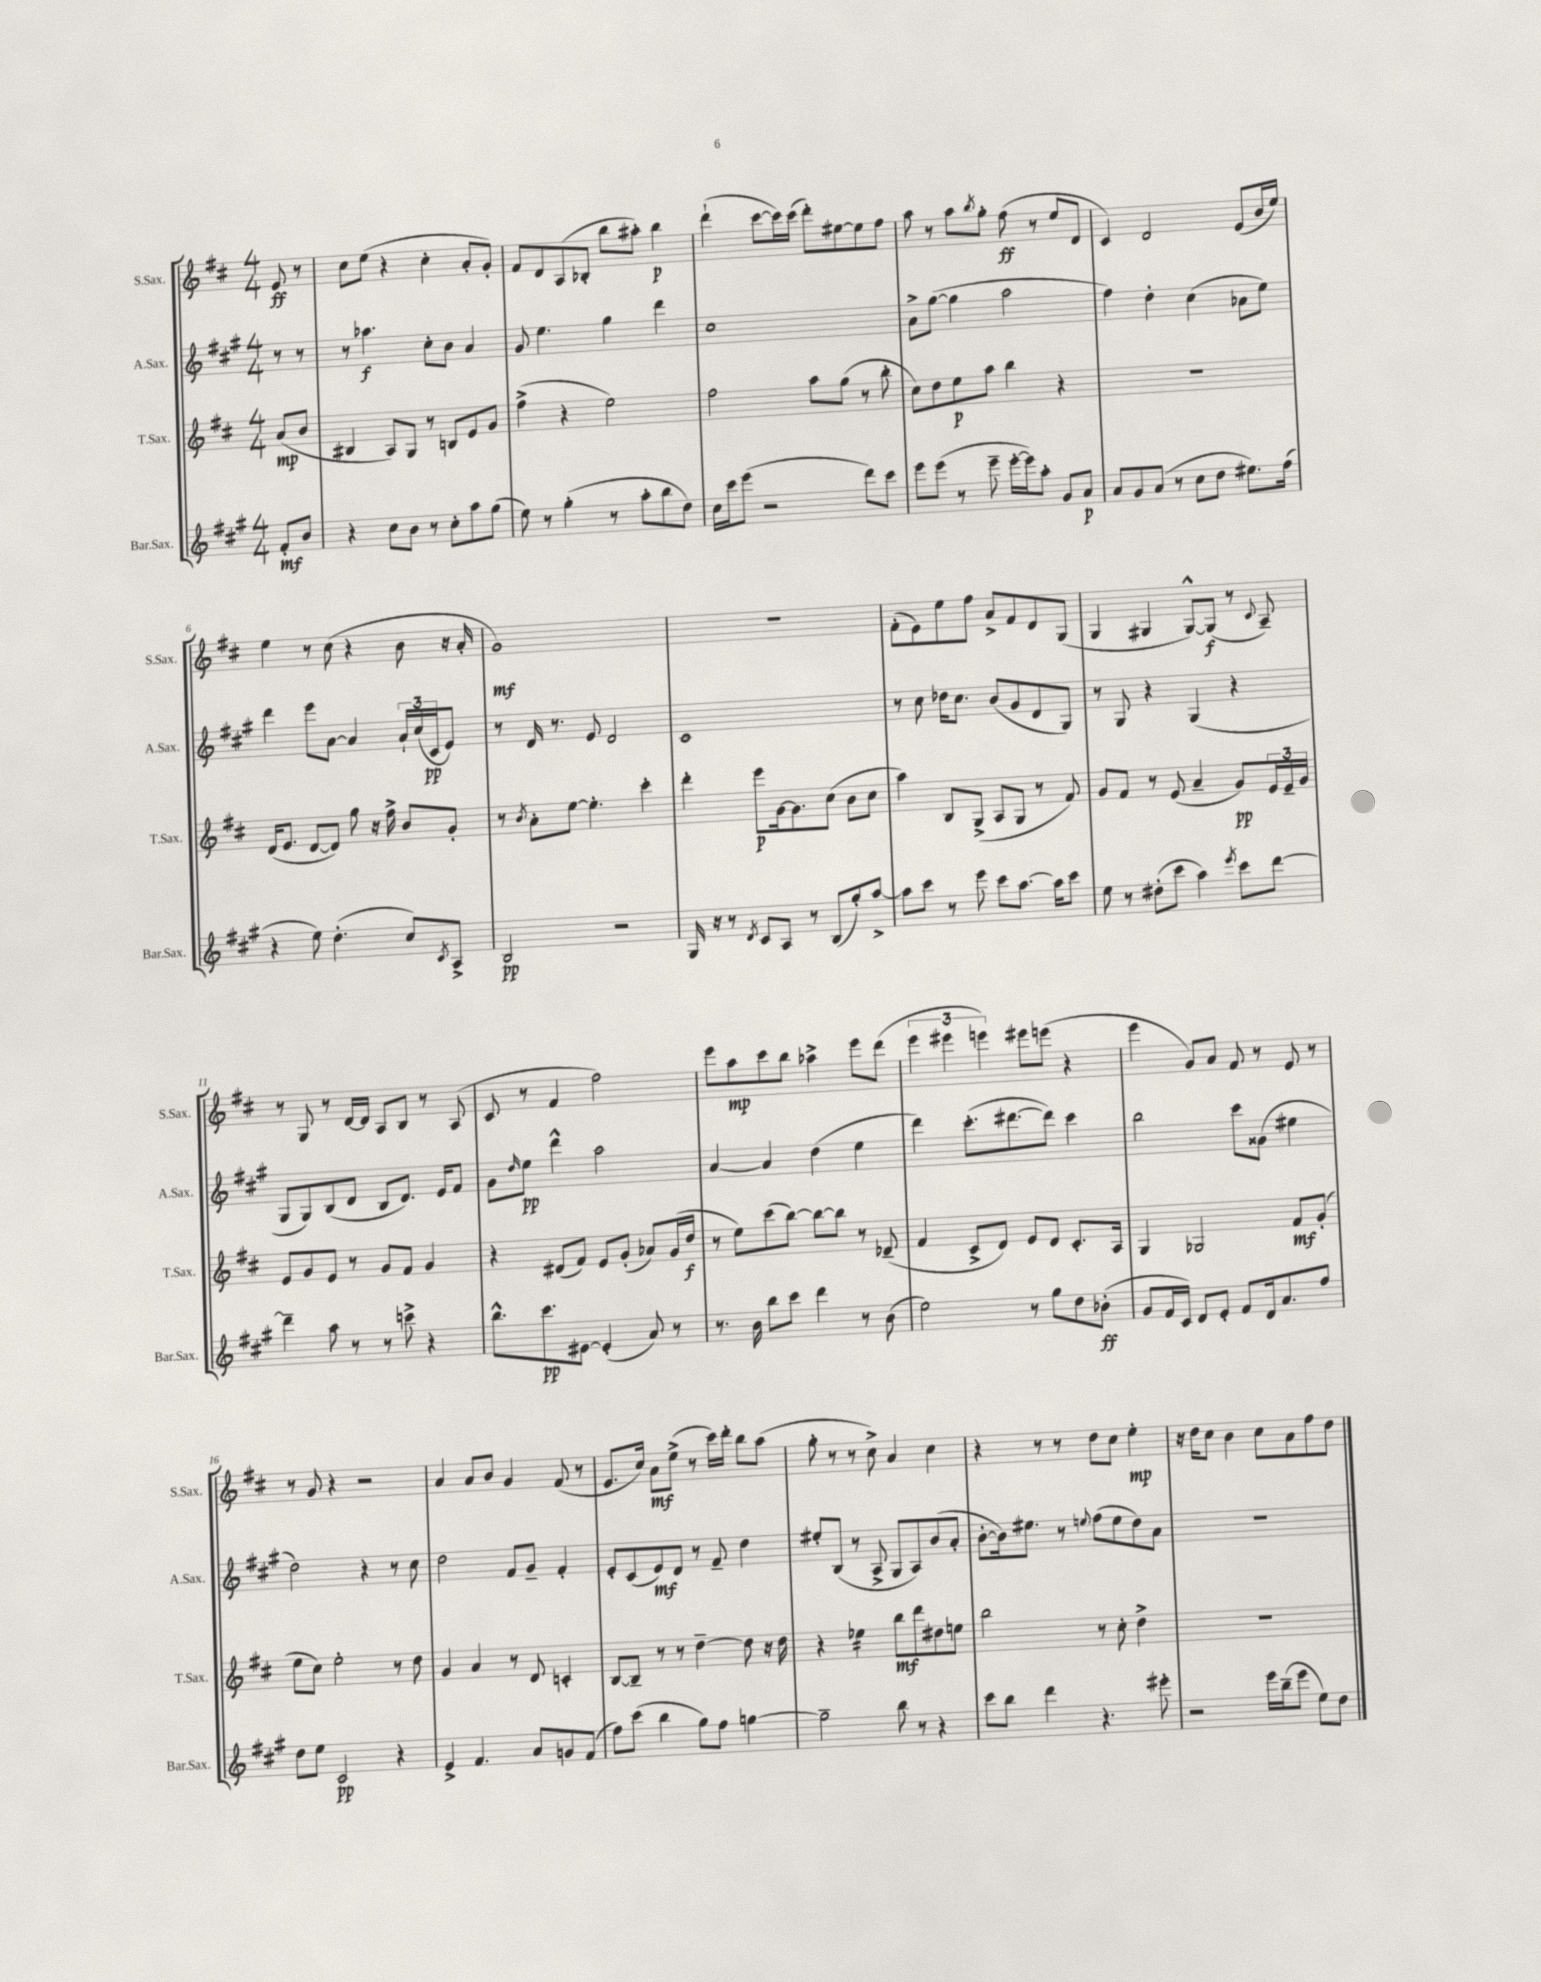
<<
\new StaffGroup <<
\new Staff = "s0" \with { instrumentName = "S.Sax." shortInstrumentName = "S.Sax." } {
    \clef treble \key d \major \numericTimeSignature \time 4/4 \partial 4
    e'8\ff r8 |
    cis''8 e''8( r4 cis''4-. a'8-. g'8-.) |
    fis'8 d'8 a8( bes8-. b''8 ais''8-.) b''4\p |
    d'''4-!( cis'''8~ cis'''16) cis'''16( d'''8-.) eis''8~ eis''8 fis''8 |
    a''8 r8 a''8 \acciaccatura { b''8 } g''8-. fis''8\ff( r8 e''8 d'8 |
    cis'4) d'2 e'8( b'16 e''16) |
    e''4 r8 cis''8( r4 b'8 r16 a'16-. |
    g'1\mf) |
    R1 |
    fis'8-.( e'8) e''8 fis''8 a'8-> fis'8 d'8 g8( |
    g4 gis4 gis8~-^) gis8\f( r8 \appoggiatura { cis'8 } a8--) |
    r8 g8 r8 d'16~ d'16 a8 b8 r8 a8( |
    cis'8 r8 fis'4 fis''2) |
    e'''8 a''8\mp cis'''8 b''8 aes''4-> e'''8 d'''8( |
    \tuplet 3/2 { e'''4 eis'''4 e'''4) } eis'''8 e'''8( r4 |
    e'''4 g'8) a'8 fis'8 r8 e'8 r8 |
    r8 g'8 r4 r2 |
    a'4 a'8 b'8 g'4 fis'8( r8 |
    e'8. cis''16) a'8\mf e''8->( r8 cis'''16) d'''16-. b''8 a''8( |
    g''8-. r8 r8 cis''8->) a'4 cis''4 |
    r4 r8 r8 d''8 cis''8 e''4-.\mp |
    r16 d''16 cis''8 b'4 cis''8 a'8 fis''8 d''8 \bar "|." |
}
\new Staff = "s1" \with { instrumentName = "A.Sax." shortInstrumentName = "A.Sax." } {
    \clef treble \key a \major \numericTimeSignature \time 4/4 \partial 4
    r8 r8 |
    r8 aes''4.\f cis''8-. b'8 a'4 |
    gis'8 e''4. gis''4 d'''4 |
    cis''1 |
    a'8-> gis''8~( gis''4 a''2 |
    fis''4) d''4-. cis''4( aes'8 e''8) |
    d'''4 e'''8 a'8~ a'4 \tuplet 3/2 { a'16-! cis''16( cis'16\pp } e'8) |
    r8 d'16 r8. e'8 d'2 |
    cis'1 |
    r8 cis''8 des''16 cis''8. b'8( gis'8 d'8 gis8) |
    r8 gis8 r4 gis4( r4 |
    gis8 gis8) b8( d'8 b8 d'8.) e'16 fis'8 |
    gis'8 \grace { d''16 } e''8\pp d'''4-^ a''2 |
    a'4~ a'4 d''4( e''4 |
    d'''4) cis'''8.-.( dis'''8.~ dis'''8) cis'''4 |
    b''2 cis'''8 gisis'8( eis''4 |
    d''2) r4 r8 cis''8 |
    d''2 fis'8 gis'8-- fis'4-. |
    e'8-. cis'8( e'8\mf) d'8 r8 fis'8-- d''4 |
    eis''8-. b8( r8 a8-> gis8 a8) b'8( a'8-. |
    b'8~-. b'16) eis''8. r8 \appoggiatura { e''8 } fis''8( e''8 d''8) a'8 |
    R1 \bar "|." |
}
\new Staff = "s2" \with { instrumentName = "T.Sax." shortInstrumentName = "T.Sax." } {
    \clef treble \key d \major \numericTimeSignature \time 4/4 \partial 4
    a'8\mp( b'8 |
    bis4 a8) g8 r8 b8 e'8 g'8 |
    fis''4->( r4 e''2) |
    fis''2 a''8 g''8( r8 b''8-. |
    cis''8) d''8 e''8\p a''8 b''4 r4 |
    R1 |
    d'16( e'8. d'8~ d'8) g''8 r16 fis''16-> b'8 g'8-. |
    r8 \acciaccatura { b'8 } a'8-. e''8~ e''4.-. cis'''4-. |
    d'''4-. e'''8\p g'16~ g'8. cis''8( b'8 cis''8 |
    a''4) b8 g8->( a8 g8 r8 fis'8) |
    g'8 fis'8 r8 e'8( a'4-- g'8\pp) \tuplet 3/2 { e'16 e'16-- g'16 } |
    e'8 g'8 e'8 r8 g'8 fis'8 g'4 |
    r4 dis'8( fis'8) e'8 g'8-.( aes'8) g'16( d''16\f |
    r8 e''8) cis'''8( b''8~) b''8~ b''8 r8 des'8--( |
    fis'4 cis'8-> d'8) e'8 d'8 cis'8.-. a16 |
    g4 ges2 fis'8\mf g'8-.( |
    e''8 cis''8) e''2-. r8 d''8 |
    g'4 a'4 r8 d'8 c'4-. |
    b8~ b8-- r8 r8 d''4~-- d''8 r16 d''16 |
    r4 ees''4:16 b''8\mf d'''8 dis''8 e''8 |
    b''2 r8 cis''8-. d''4-> |
    R1 \bar "|." |
}
\new Staff = "s3" \with { instrumentName = "Bar.Sax." shortInstrumentName = "Bar.Sax." } {
    \clef treble \key a \major \numericTimeSignature \time 4/4 \partial 4
    fis'8-.\mf b'8 |
    r4 cis''8 b'8 r8 cis''8-. a''8 gis''8( |
    e''8) r8 gis''4-.( r8 a''8-. b''8 d''8) |
    cis''16 cis'''16 e'''8( r2 d'''8) cis'''8 |
    e'''8 e'''8( r8 e'''8-- e'''16~-. e'''16) a''8-. gis'8 a'8\p |
    a'8 gis'8 a'8( r8 cis''8 d''8 eis''8.) fis''16( |
    r4 e''8) d''4.-.( cis''8) \acciaccatura { cis'8 } a8-> |
    b2\pp r2 |
    gis16 r16 r8 \acciaccatura { d'8 } cis'8 a8 r8 b8( gis''8-.) a''8~-> |
    a''8 cis'''8 r8 e'''8 cis'''8 a''8.~ a''16 cis'''8 |
    e''8 r8 dis''8-.( cis'''8 a''4) \acciaccatura { e'''8 } cis'''8 d'''8~ |
    d'''4-- a''8 r8 r8 c'''8-> r4 |
    b''8.-^ cis'''8.\pp eis'8~ eis'4-.( a'8) r8 |
    r8. b'16 b''8 cis'''8 d'''4 r8 b'8( |
    e''2) r8 gis''8 d''8 bes'8-.\ff( |
    gis'8 fis'16 cis'16) d'8 e'8-. fis'8 d'16 a'8. fis''8 |
    d''8 e''8 cis'2\pp r4 |
    e'4-> fis'4. a'8 g'8 fis'8( |
    fis''8) cis'''8( b''4 gis''8) fis''8 g''4~ |
    g''2-- b''8 r8 r4 |
    cis'''8 b''8 d'''4 r4. eis'''8-. |
    r2 e'''16 b''16--( e'''8 e''8) d''8 \bar "|." |
}
>>
>>
